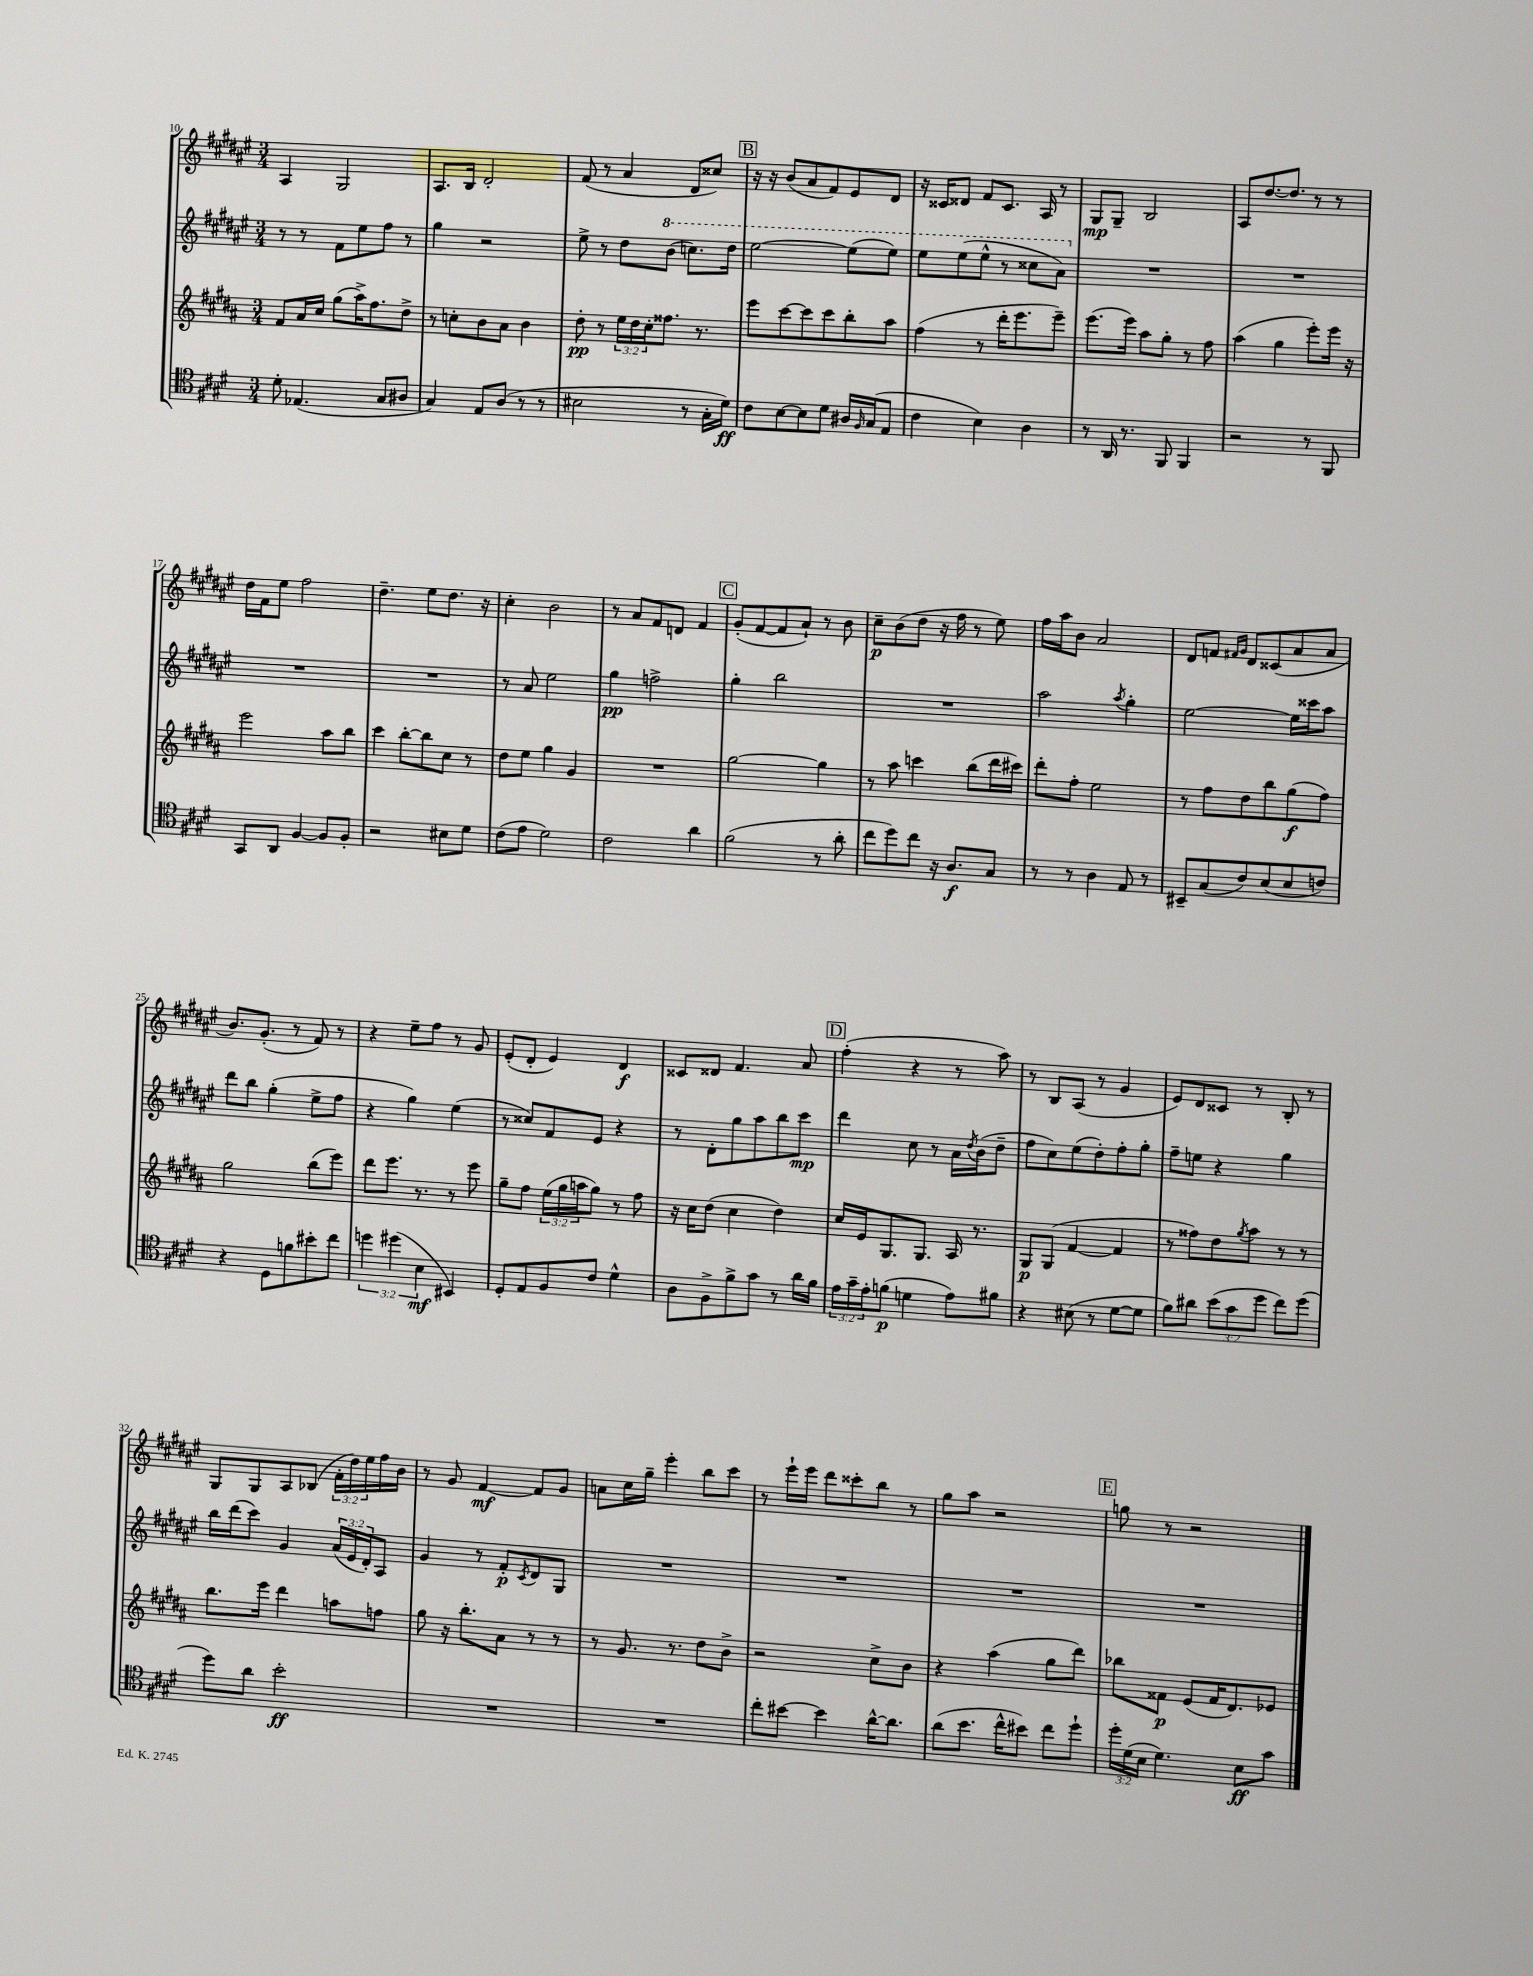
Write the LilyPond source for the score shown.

<<
\new StaffGroup <<
\new Staff = "s0" {
    \clef treble \key fis \major \numericTimeSignature \time 3/4 \override Staff.TupletNumber.text = #tuplet-number::calc-fraction-text
    ais4 gis2 |
    ais8. b16 dis'2-. |
    fis'8( r8 ais'4 dis'8 cisis''8) |
    \mark \markup { \box "B" } r16 r16 b'8( ais'8 fis'8) eis'8 dis'8 |
    r16 cisis'16 disis'8 fis'8 cisis'8. ais16 r8 |
    gis8\mp gis8-- b2 |
    ais8 dis''8.~ dis''8. r8 r8 |
    dis''16 fis'16 eis''8 fis''2 |
    dis''4.-- eis''8 dis''8. r16 |
    cis''4-. b'2 |
    r8 ais'8 fis'8 d'8 fis'4 |
    \mark \markup { \box "C" } gis'8-.( fis'8~ fis'8 ais'8-!) r8 b'8 |
    cis''8--\p b'8( dis''8 r16 fis''16 r8 eis''8) |
    fis''16 ais''16 b'8 ais'2 |
    dis'8 f'8 \grace { fis'16 gis'16 } dis'8 cisis'8( ais'8 ais'8 |
    b'8.) gis'8.-.( r8 fis'8) r8 |
    r4 eis''8-- fis''8 r8 gis'8 |
    eis'8-.( dis'8-. eis'4) dis'4\f |
    cisis'8 disis'8 fis'4. ais'8 |
    \mark \markup { \box "D" } fis''4-.( r4 r8 ais''8) |
    r8 b8 ais8( r8 gis'4 |
    eis'8) dis'8 cisis'8 r8 b8-. r8 |
    gis8 gis8 ais8 bes8( \tuplet 3/2 { fis'16-. dis''16) eis''16 } fis''16 b'16 |
    r8 gis'8 fis'4~\mf fis'8 gis'8 |
    a'8 cis''16 gis''16-- eis'''4-. b''8 cis'''8 |
    r8 eis'''16-! eis'''16 dis'''8 cisis'''8-. b''8 r8 |
    gis''8 ais''8 r2 |
    \mark \markup { \box "E" } g''8 r8 r2 \bar "|." |
}
\new Staff = "s1" {
    \clef treble \key fis \major \numericTimeSignature \time 3/4 \override Staff.TupletNumber.text = #tuplet-number::calc-fraction-text
    r8 r8 fis'8 eis''8 fis''8 r8 |
    gis''4 r2 |
    eis''8-> r8 dis''8 \ottava #1 b''8( c'''8.) dis'''16 |
    \mark \markup { \box "B" } eis'''2~ eis'''8( eis'''8) |
    eis'''8 eis'''8( eis'''8-^ r8 cisis'''8 ais''8) \ottava #0 |
    R2. |
    R2. |
    R2. |
    R2. |
    r8 ais'8 eis''2 |
    gis''4\pp f''2-> |
    \mark \markup { \box "C" } gis''4-. b''2 |
    R2. |
    ais''2 \acciaccatura { ais''8 } gis''4-. |
    eis''2~ eis''16 cisis'''16 ais''8 |
    dis'''8 b''8 gis''4-.( eis''8-> fis''8 |
    r4 gis''4) eis''4( |
    r8 cisis''8) fis'8 eis'8 r4 |
    r8 dis'8-. gis''8 ais''8 b''8 cis'''8\mp |
    \mark \markup { \box "D" } dis'''4 cis''8 r8 ais'16 \acciaccatura { dis''8 } b'16( dis''8-- |
    fis''8 cis''8) eis''8( dis''8-.) fis''8-. gis''8-. |
    fis''8-- e''8 r4 gis''4 |
    b''16 dis'''16( cis'''8) gis'4 \tuplet 3/2 { ais'16( eis'16 dis'16-.) } ais8 |
    gis'4 r8 fis'8-.\p \acciaccatura { cis'8 } dis'8 gis8 |
    R2. |
    R2. |
    R2. |
    \mark \markup { \box "E" } R2. \bar "|." |
}
\new Staff = "s2" {
    \clef treble \key b \major \numericTimeSignature \time 3/4 \override Staff.TupletNumber.text = #tuplet-number::calc-fraction-text
    fis'8 ais'16 cis''16 gis''8( ais''16->) fis''8. dis''8-> |
    r8 c''8-. b'8 ais'8 b'4 |
    dis''8-.\pp r8 \tuplet 3/2 { e''16 dis''16 cis''16-. } fisis''8. r8. |
    \mark \markup { \box "B" } e'''8 cis'''8~ cis'''8 cis'''8 b''8-. ais''8 |
    fis''4( r8 dis'''16-. e'''8. e'''8--) |
    e'''8.( e'''16) ais''8 gis''8-. r8 fis''8 |
    ais''4( gis''4 e'''8-.) e'''16 r16 |
    e'''2 ais''8 b''8 |
    cis'''4 b''8~-. b''8 cis''8 r8 |
    dis''8 e''8 gis''4 gis'4 |
    R2. |
    \mark \markup { \box "C" } gis''2~ gis''4 |
    r8 ais''8 c'''4 b''8( dis'''16 cis'''16) |
    dis'''8-. fis''8-. e''2 |
    r8 fis''8 dis''8 b''8 gis''8\f( fis''8) |
    gis''2 b''8( e'''8) |
    dis'''8 e'''8. r8. r8 e'''8 |
    gis''8-- fis''8 \tuplet 3/2 { e''16( gis''16 a''16 } gis''8) r8 fis''8 |
    r16 cis''16 dis''8( cis''4 dis''4) |
    \mark \markup { \box "D" } cis''16 e'16 gis8. gis8. ais16 r8. |
    gis8\p gis8( fis'4~ fis'4 |
    r8 fisis''8) dis''8 \acciaccatura { gis''8 } ais''8 r8 r8 |
    b''8. e'''16 dis'''4 a''8 f''8 |
    gis''8 r16 b''8.-. ais'8 r8 r8 |
    r8 gis'8. r8. dis''8 b'8-> |
    r2 cis''8-> b'8 |
    r4 ais''4( gis''8 dis'''8) |
    \mark \markup { \box "E" } bes''8 fisis'8\p e'8( fisis'16 dis'8.) ees'8 \bar "|." |
}
\new Staff = "s3" {
    \clef tenor \key e \major \numericTimeSignature \time 3/4 \override Staff.TupletNumber.text = #tuplet-number::calc-fraction-text
    dis'8-. ees4.( gis8 ais8 |
    gis4) e8 a8( r8 r8 |
    bis2 r8 gis16-. dis'16\ff) |
    \mark \markup { \box "B" } cis'8 b8~ b8 dis'8 ais16 \grace { fis16 } gis16( e8 |
    cis'4 b4) a4 |
    r8 a,16 r8. fis,8 fis,4 |
    r2 r8 fis,8 |
    gis,8 a,8 fis4~ fis8 fis8-. |
    r2 bis8 dis'8 |
    cis'8( e'8 dis'2) |
    cis'2 a'4 |
    \mark \markup { \box "C" } fis'2( r8 a'8-. |
    cis''8 dis''8) cis''8 r16 a8.\f gis8 |
    r8 r8 a4 e8 r8 |
    bis,8-- gis8( cis'8) b8( b8 c'8) |
    r4 dis8 f'8 bis'8-. cis''8 |
    \tuplet 3/2 { d''4 dis''4( b4\mf } bis,4) |
    dis8-. e8 fis8 cis'8 dis'4-^ |
    a8 fis8-> fis'8-> gis'8 r8 a'16 fis'16 |
    \mark \markup { \box "D" } \tuplet 3/2 { e'16 gis'16-- e'16-. } f'8\p( d'4 e'8) fis'8 |
    r4 bis8( r8 dis'8~ dis'8 |
    fis'8) ais'8 \tuplet 3/2 { b'8( gis'8 dis''8 } cis''8) dis''8( |
    dis''8) a'8 b'2-.\ff |
    R2. |
    R2. |
    cis''8-. bis'8~ bis'4 a'16~-^ a'8. |
    a'8( b'8. cis''16-^ bis'8) cis''8 dis''8-! |
    \mark \markup { \box "E" } \tuplet 3/2 { dis''16-. dis'16( b16 } dis'4.) b8\ff gis'8 \bar "|." |
}
>>
>>
\layout { \context { \Score currentBarNumber = #10 } }
